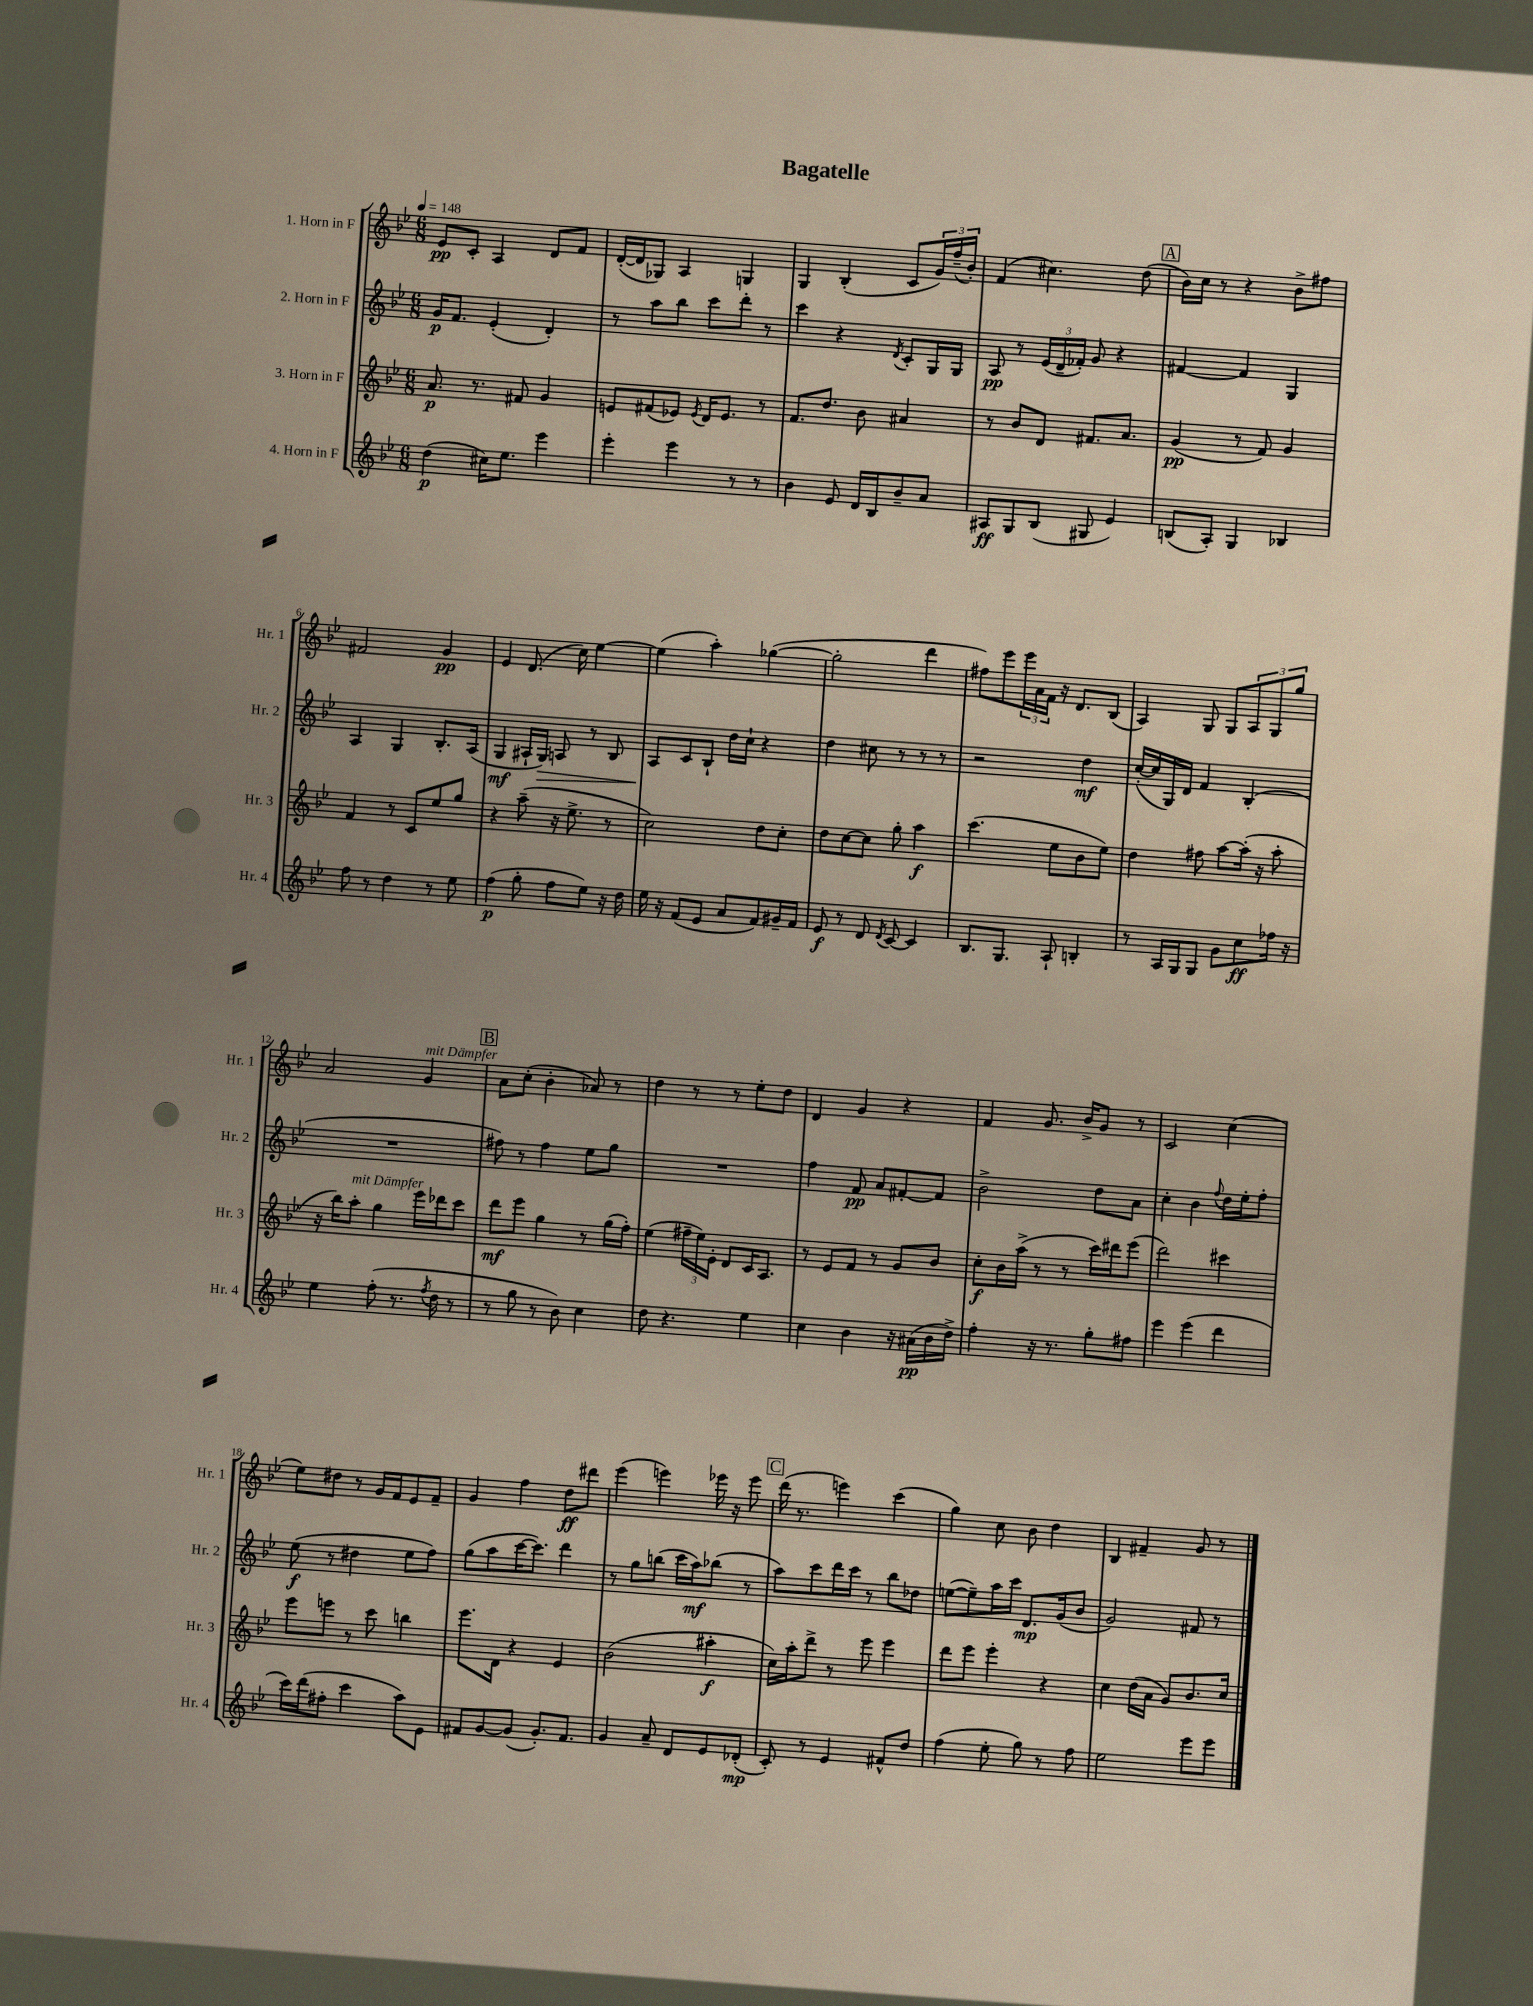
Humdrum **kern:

**kern	**dynam	**kern	**dynam	**kern	**dynam	**kern	**dynam
*part4	*part4	*part3	*part3	*part2	*part2	*part1	*part1
*staff4	*staff4	*staff3	*staff3	*staff2	*staff2	*staff1	*staff1
*I"4. Horn in F	*	*I"3. Horn in F	*	*I"2. Horn in F	*	*I"1. Horn in F	*
*I'Hr. 4	*	*I'Hr. 3	*	*I'Hr. 2	*	*I'Hr. 1	*
*clefG2	*	*clefG2	*	*clefG2	*	*clefG2	*
*k[b-e-]	*	*k[b-e-]	*	*k[b-e-]	*	*k[b-e-]	*
*M6/8	*	*M6/8	*	*M6/8	*	*M6/8	*
*MM148	*	*MM148	*	*MM148	*	*MM148	*
=1	=1	=1	=1	=1	=1	=1	=1
(4dd\	p	8.a/	p	16g/KL	p	8e-/L	pp
.	.	.	.	8.f/J	.	.	.
.	.	.	.	.	.	8c'/J	.
.	.	8.r	.	.	.	.	.
16cc#X\KL)	.	.	.	(4e-'/	.	4A/	.
8.ee-\J	.	.	.	.	.	.	.
.	.	8f#X/	.	.	.	.	.
4eee-\	.	4g/	.	4d'/)	.	8d/L	.
.	.	.	.	.	.	8f/J	.
=2	=2	=2	=2	=2	=2	=2	=2
4eee-'\	.	8en/L	.	8r	.	([16d'/LL	.
.	.	.	.	.	.	16d/J]	.
.	.	(8f#X/	.	8aa\L	.	8G-X/J)	.
4eee-\	.	8e-X/J)	.	8bb-\J	.	4A/	.
.	.	8qe-/	.	.	.	.	.
.	.	16d/KL	.	8ccc\L	.	.	.
.	.	8.e-/J	.	.	.	.	.
8r	.	.	.	8ddd'\J	.	4Gn/	.
8r	.	8r	.	8r	.	.	.
=3	=3	=3	=3	=3	=3	=3	=3
4b-\	.	8.f/L	.	4ccc\	.	4G/	.
.	.	8.dd/J	.	.	.	.	.
8e-/	.	.	.	4r	.	(4B-'/	.
16d/LL	.	8b-\	.	.	.	.	.
16B-/J	.	.	.	.	.	.	.
.	.	.	.	8qd/	.	.	.
8b-~/	.	4a#X/	.	8c'/L	.	8c/L	.
8a/J	.	.	.	16G/L	.	24g/L)	.
.	.	.	.	.	.	(24ff~/	.
.	.	.	.	16G/JJ	.	.	.
.	.	.	.	.	.	24b-'/JJ)	.
=4	=4	=4	=4	=4	=4	=4	=4
8A#X/L	ff	8r	.	8A/	pp	(4f/	.
8G/	.	8b-/L	.	8r	.	.	.
(8B-/J	.	8d/J	.	(24e-/LL	.	4.cc#X\)	.
.	.	.	.	24d~/	.	.	.
.	.	.	.	24f-X'/JJ)	.	.	.
8G#X/	.	8.f#X/L	.	8g/	.	.	.
4e-/)	.	.	.	4r	.	.	.
.	.	8.a/J	.	.	.	.	.
.	.	.	.	.	.	(8dd\	.
!!LO:REH:place=s1:t=A
=5	=5	=5	=5	=5	=5	=5	=5
(8Bn/L	.	(4g/	pp	[4f#X/	.	16b-\LL)	.
.	.	.	.	.	.	16cc\JJ	.
8A'/J)	.	.	.	.	.	8r	.
4G/	.	8r	.	4f#/]	.	4r	.
.	.	8f/)	.	.	.	.	.
4B-X/	.	4g/	.	4G/	.	8b-^\L	.
.	.	.	.	.	.	8ff#X\J	.
!!LO:LB:g=z
=6	=6	=6	=6	=6	=6	=6	=6
8ff\	.	4f/	.	4A/	.	2f#X/	.
8r	.	.	.	.	.	.	.
4dd\	.	8r	.	4G/	.	.	.
.	.	8c/L	.	.	.	.	.
8r	.	8ee-/	.	8.B-'/L	.	4g/	pp
8ee-\	.	8gg/J	.	.	.	.	.
.	.	.	.	(16A/Jk	.	.	.
=7	=7	=7	=7	=7	=7	=7	=7
(4ff\	p	4r	.	4G/	mf	4e-/	.
8gg'\	.	(8aa~\	.	16A#X`/LL	.	(8.d/	.
!	!	!	!	!	!LO:HP:b	!	!
.	.	.	.	16G/JJ)	>	.	.
8ff\L	.	16r	.	8An/	.	.	.
.	.	8.ee-^\	.	.	.	16cc\)	.
8ee-\J)	.	.	.	8r	.	[4ee-\	.
16r	.	8r	.	8B-/	.	.	.
16dd\	.	.	.	.	.	.	.
=8	=8	=8	=8	=8	=8	=8	=8
16ee-\	.	2cc\)	.	8A/L	.	(4ee-\]	.
16r	.	.	.	.	.	.	.
(8f/L	.	.	.	8c/	]	.	.
8e-/J	.	.	.	8B-`/J	.	4aa'\)	.
8a/L	.	.	.	16dd\LL	.	.	.
.	.	.	.	16cc`\JJ	.	.	.
8f/)	.	8dd\L	.	4r	.	([4gg-X\	.
16g#X~/L	.	8cc'\J	.	.	.	.	.
16f/JJ	.	.	.	.	.	.	.
=9	=9	=9	=9	=9	=9	=9	=9
8e-/	f	8dd\L	.	4dd\	.	2gg-'\]	.
8r	.	[8cc\	.	.	.	.	.
8d/	.	8cc\J]	.	8cc#X\	.	.	.
8qd/	.	.	.	.	.	.	.
[8c/	.	8gg'\	.	8r	.	.	.
4c/]	.	4aa\	f	8r	.	4ddd\	.
.	.	.	.	8r	.	.	.
=10	=10	=10	=10	=10	=10	=10	=10
8.B-/L	.	(4.ccc\	.	2r	.	8ff#X\L)	.
.	.	.	.	.	.	8eee-\	.
8.G/J	.	.	.	.	.	.	.
.	.	.	.	.	.	24eee-\L	.
.	.	.	.	.	.	24a\	.
.	.	.	.	.	.	24f\JJ	.
8A`/	.	8ee-\L	.	.	.	16r	.
.	.	.	.	.	.	8.d/L	.
4Bn'/	.	8b-\	.	4dd\	mf	.	.
.	.	8ee-\J)	.	.	.	(8B-/J	.
=11	=11	=11	=11	=11	=11	=11	=11
8r	.	4dd\	.	([16cc'/LL	.	4A/)	.
.	.	.	.	16cc/]	.	.	.
16A/LL	.	.	.	16G/)	.	.	.
16G/J	.	.	.	16d/JJ	.	.	.
8G/J	.	8ff#X\	.	4f/	.	8G/	.
8g\L	.	[8aa\L	.	.	.	8G/L	.
8cc\	ff	(16aa'\Jk]	.	(4B-'/	.	12A/	.
.	.	16r	.	.	.	.	.
.	.	.	.	.	.	12G/	.
16ff-X\Jk	.	8aa'\	.	.	.	.	.
.	.	.	.	.	.	12gg/J	.
16r	.	.	.	.	.	.	.
!!LO:LB:g=z
=12	=12	=12	=12	=12	=12	=12	=12
4ee-\	.	16r	.	2.r	.	2a/	.
.	.	16bb-\KL)	.	.	.	.	.
!	!	!LO:TX:a:i:t=mit Dämpfer	!	!	!	!	!
.	.	8aa'\J	.	.	.	.	.
(8ff'\	.	4gg\	.	.	.	.	.
8.r	.	.	.	.	.	.	.
!	!	!	!	!	!	!LO:TX:a:i:t=mit Dämpfer	!
.	.	16eee-\LL	.	.	.	4g/	.
8qff/	.	.	.	.	.	.	.
16dd\	.	16ddd-X\J	.	.	.	.	.
8r	.	8ccc\J	.	.	.	.	.
!!LO:REH:place=s1:t=B
=13	=13	=13	=13	=13	=13	=13	=13
8r	.	8ddd\L	mf	8ff#X\)	.	8a\L	.
8gg\	.	8eee-\J	.	8r	.	(8cc'\J	.
8r	.	4gg\	.	4ff#\	.	4b-'\	.
8b-\)	.	.	.	.	.	.	.
4cc\	.	8r	.	8ee-\L	.	8a-X/)	.
.	.	(16gg\LL	.	8gg\J	.	8r	.
.	.	16ff'\JJ)	.	.	.	.	.
=14	=14	=14	=14	=14	=14	=14	=14
8dd\	.	(4ee-\	.	2.r	.	4dd\	.
4.r	.	.	.	.	.	.	.
.	.	24ff#X~\LL	.	.	.	8r	.
.	.	24ee-\)	.	.	.	.	.
.	.	24e-'\JJ	.	.	.	.	.
.	.	8d/L	.	.	.	8r	.
4ee-\	.	16c/K	.	.	.	8ee-'\L	.
.	.	8.A/J	.	.	.	.	.
.	.	.	.	.	.	8dd\J	.
=15	=15	=15	=15	=15	=15	=15	=15
4cc\	.	8r	.	4ff\	.	4d/	.
.	.	8e-/L	.	.	.	.	.
4b-\	.	8f/J	.	8f/	pp	4g/	.
.	.	8r	.	8a/L	.	.	.
16r	.	8g/L	.	[8f#X'/	.	4r	.
(16a#X\LL	pp	.	.	.	.	.	.
16b-\	.	8b-/J	.	8f#/J]	.	.	.
16dd^\JJ)	.	.	.	.	.	.	.
=16	=16	=16	=16	=16	=16	=16	=16
4ff'\	.	8cc'\L	f	2b-^\	.	4f/	.
.	.	16b-\L	.	.	.	.	.
.	.	(16aa^\JJ	.	.	.	.	.
16r	.	8r	.	.	.	8.g/	.
8.r	.	.	.	.	.	.	.
.	.	8r	.	.	.	.	.
.	.	.	.	.	.	16b-^/KL	.
8gg'\L	.	16ccc\LL)	.	8dd\L	.	8g/J	.
.	.	16ddd#X\J	.	.	.	.	.
8ff#X\J	.	(8eee-\J	.	8a\J	.	8r	.
=17	=17	=17	=17	=17	=17	=17	=17
4eee-\	.	2ddd\)	.	4cc'\	.	2c/	.
(4eee-\	.	.	.	4b-\	.	.	.
.	.	.	.	8qqff/	.	.	.
4ddd\	.	4ccc#X\	.	16dd\LL	.	(4cc\	.
.	.	.	.	16ee-'\J	.	.	.
.	.	.	.	8ff'\J	.	.	.
!!LO:LB:g=z
=18	=18	=18	=18	=18	=18	=18	=18
16ccc\LL)	.	8eee-\L	.	(8ee-\	f	8ee-\L)	.
(16ddd\J	.	.	.	.	.	.	.
8ff#X'\J	.	8eeen\J	.	8r	.	8dd#X\J	.
4ccc\	.	8r	.	4dd#X\	.	8r	.
.	.	8ccc\	.	.	.	16g/LL	.
.	.	.	.	.	.	16f/J	.
8aa\L)	.	4bbn\	.	8ee-\L	.	8e-/	.
8e-\J	.	.	.	8ff\J)	.	8f~/J	.
=19	=19	=19	=19	=19	=19	=19	=19
8f#X/L	.	8.eee-\L	.	(8gg\L	.	4g/	.
[8g/	.	.	.	8aa\	.	.	.
.	.	16d\Jk	.	.	.	.	.
(8g/J]	.	4r	.	[16ccc\K	.	4ff\	.
.	.	.	.	8.ccc\J])	.	.	.
8.g'/L)	.	.	.	.	.	.	.
.	.	4e-/	.	4ddd\	.	8dd\L	ff
8.f#/J	.	.	.	.	.	.	.
.	.	.	.	.	.	8ddd#X\J	.
=20	=20	=20	=20	=20	=20	=20	=20
4g/	.	(2b-\	.	8r	.	(4eee-\	.
.	.	.	.	8gg\L	.	.	.
8a~/	.	.	.	(8bbn\J	.	4eeen\)	.
8d/L	.	.	.	16ccc\LL	.	.	.
.	.	.	.	16aa\J)	mf	.	.
8e-/	.	4aa#X'\	f	(8bb-X\J	.	16eee-X\	.
.	.	.	.	.	.	16r	.
(8d-X'/J	mp	.	.	8r	.	8eee-\	.
!!LO:REH:place=s1:t=C
=21	=21	=21	=21	=21	=21	=21	=21
8c'/)	.	16cc\LL)	.	8aa\L)	.	(16ddd\	.
.	.	16aa'\J	.	.	.	8.r	.
8r	.	8ddd^\J	.	8ccc\	.	.	.
4e-/	.	8r	.	16ddd\L	.	4eeen\)	.
.	.	.	.	16ccc\JJ	.	.	.
.	.	8eee-\	.	8r	.	.	.
8f#X^^/L	.	4eee-\	.	8bb-\L	.	(4ccc\	.
8dd/J	.	.	.	8dd-X\J	.	.	.
=22	=22	=22	=22	=22	=22	=22	=22
(4ff\	.	8ddd\L	.	([8een\L	.	4gg\)	.
.	.	8eee-\J	.	8ee~\])	.	.	.
8ee-'\	.	4eee-'\	.	16aa\L	.	8cc\	.
.	.	.	.	16ccc\JJ	.	.	.
8gg\)	.	.	.	8.d/L	mp	8b-\	.
8r	.	4r	.	.	.	4dd\	.
.	.	.	.	(16g/k	.	.	.
8ff\	.	.	.	8b-/J	.	.	.
=23	=23	=23	=23	=23	=23	=23	=23
2ee-\	.	4cc\	.	2g/)	.	4B-/	.
.	.	(16dd\LL	.	.	.	4f#X~/	.
.	.	16a\JJ	.	.	.	.	.
.	.	8g/L)	.	.	.	.	.
8eee-\L	.	8.b-/	.	8f#X/	.	8g/	.
8eee-\J	.	.	.	8r	.	8r	.
.	.	16cc/Jk	.	.	.	.	.
==	==	==	==	==	==	==	==
*-	*-	*-	*-	*-	*-	*-	*-
